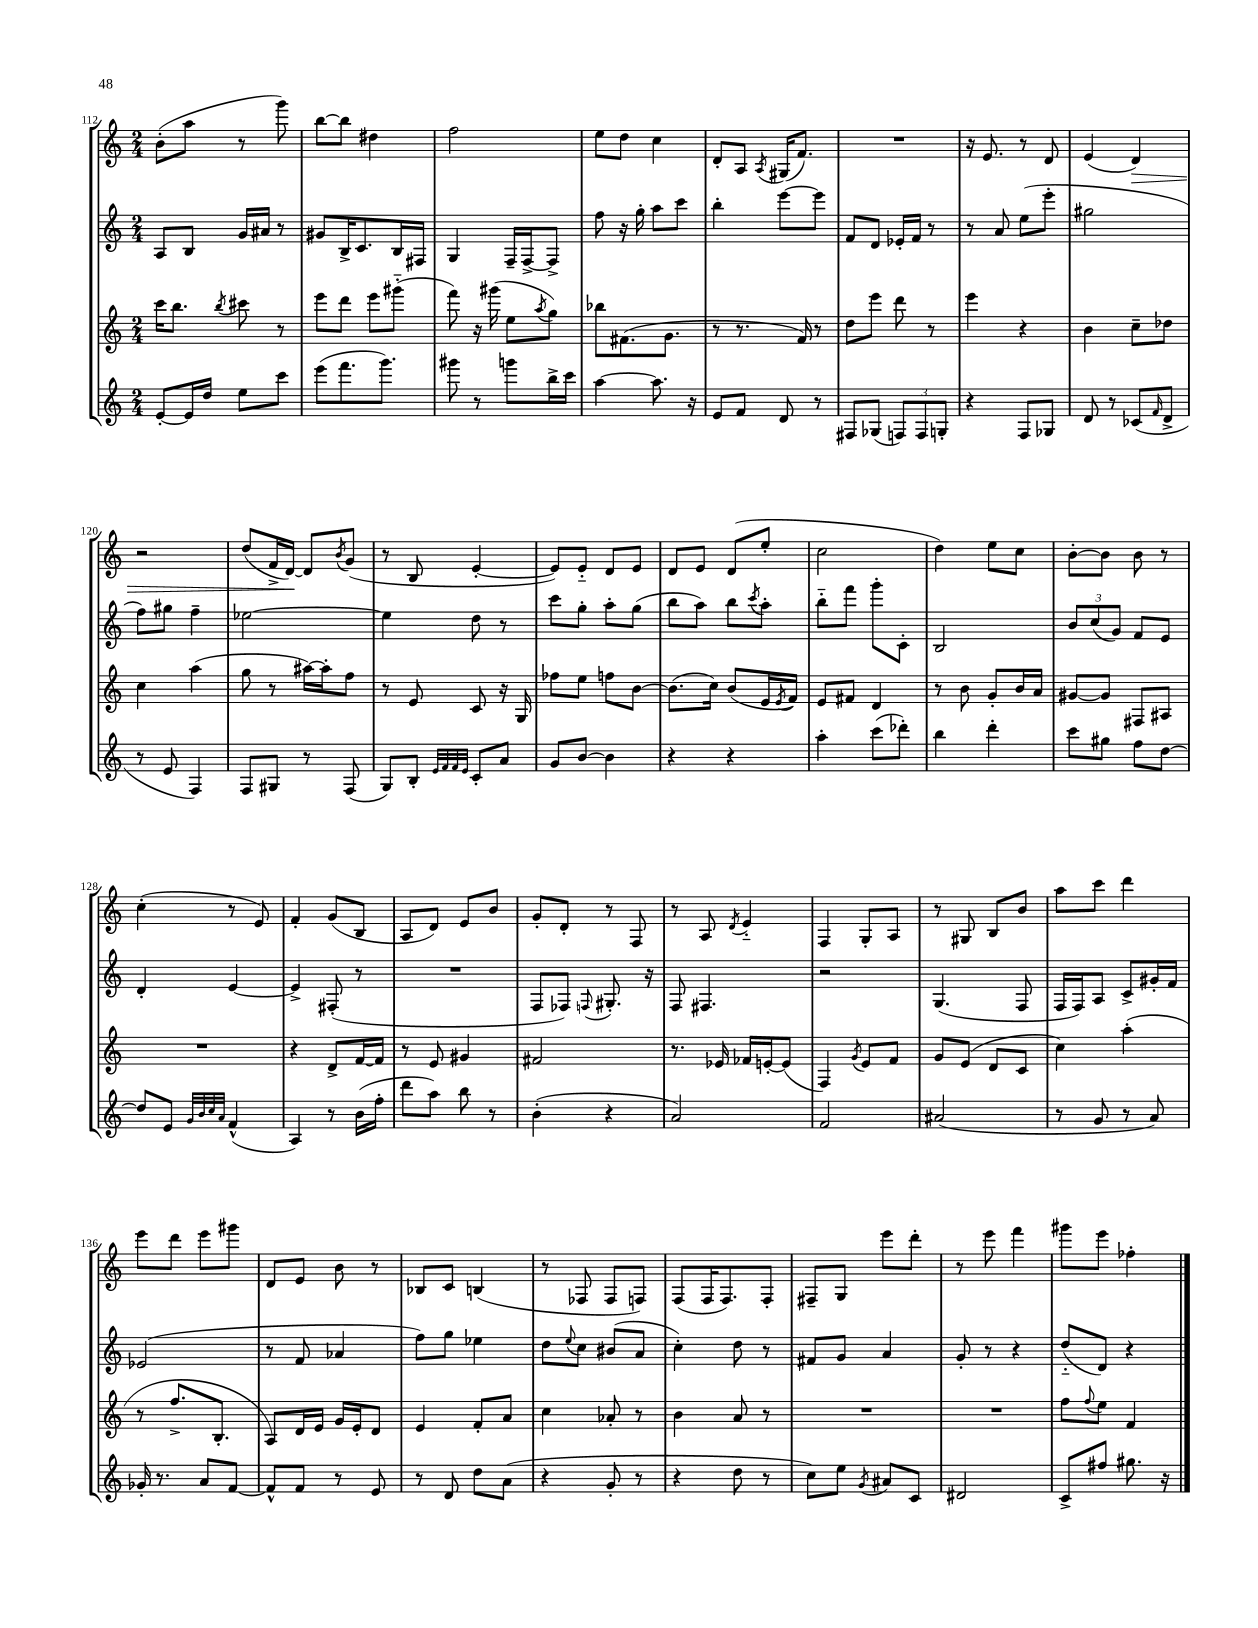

**kern	**kern	**kern	**kern	**dynam
*part4	*part3	*part2	*part1	*part1
*staff4	*staff3	*staff2	*staff1	*staff1
*clefG2	*clefG2	*clefG2	*clefG2	*
*k[]	*k[]	*k[]	*k[]	*
*M2/4	*M2/4	*M2/4	*M2/4	*
=112	=112	=112	=112	=112
[8e'/L	16ccc\KL	8A/L	(8b'\L	.
.	8.bb\J	.	.	.
16e/L]	.	8B/J	8aa\J	.
16dd/JJ	.	.	.	.
.	8qbb/	.	.	.
8ee\L	8ccc#X\	16g/LL	8r	.
.	.	16a#X/JJ	.	.
8ccc\J	8r	8r	8ggg\)	.
=113	=113	=113	=113	=113
(8eee\L	8eee\L	8g#X/L	[8bb\L	.
8.fff\	8ddd\J	16B^/K	8bb\J]	.
.	.	8.c/	.	.
.	8eee\L	.	4dd#X\	.
8.ggg\J)	.	.	.	.
.	(8ggg#X\J	16B/L	.	.
.	.	16F#X/JJ	.	.
=114	=114	=114	=114	=114
8ggg#X\	8fff\)	4G/	2ff\	.
8r	16r	.	.	.
.	(16ggg#X\	.	.	.
8gggn\L	8ee\L	16F~/LL	.	.
.	.	[16F^/J	.	.
.	8qaa/	.	.	.
16bb^\L	8gg\J)	8F^/J]	.	.
16ccc\JJ	.	.	.	.
=115	=115	=115	=115	=115
[4aa\	8bb-X\L	8ff\	8ee\L	.
.	(8.f#X\	16r	8dd\J	.
.	.	16gg'\	.	.
8.aa\]	.	8aa\L	4cc\	.
.	8.g\J	.	.	.
.	.	8ccc\J	.	.
16r	.	.	.	.
=116	=116	=116	=116	=116
8e/L	8r	4bb'\	8d'/L	.
8f/J	8.r	.	8A/J	.
.	.	.	8qA/	.
8d/	.	[8eee\L	(16G#X/KL	.
.	16f/)	.	8.f/J)	.
8r	8r	8eee\J]	.	.
=117	=117	=117	=117	=117
8F#X/L	8dd\L	8f/L	2r	.
(8G-X/J	8eee\J	8d/J	.	.
12Fn/L)	8ddd\	16e-X'/LL	.	.
.	.	16f/JJ	.	.
12F/	.	.	.	.
.	8r	8r	.	.
12Gn'/J	.	.	.	.
=118	=118	=118	=118	=118
4r	4eee\	8r	16r	.
.	.	.	8.e/	.
.	.	8a/	.	.
8F/L	4r	(8ee\L	8r	.
8G-X/J	.	8eee'\J	8d/	.
=119	=119	=119	=119	=119
8d/	4b\	2gg#X\	(4e/	.
8r	.	.	.	.
!	!	!	!	!LO:HP:b
(8c-X/L	8cc~\L	.	4d/)	>
16qqf/	.	.	.	.
8d^/J	8dd-X\J	.	.	.
!!LO:LB:g=z
=120	=120	=120	=120	=120
8r	4cc\	8ff\L)	2r	.
8e/	.	8gg#X\J	.	.
4F/)	(4aa\	4ff~\	.	.
=121	=121	=121	=121	=121
8F/L	8gg\	[2ee-X\	(8dd/L	.
8G#X/J	8r	.	16f^/L	.
.	.	.	[16d/JJ)	.
8r	[16aa#X\LL)	.	8d/L]	]
.	16aa#'\J]	.	.	.
.	.	.	8qb/	.
(8F/	8ff\J	.	(8g/J	.
=122	=122	=122	=122	=122
8G/L)	8r	4ee-\]	8r	.
8B'/J	8e/	.	8B/	.
32qqe/LLL	.	.	.	.
32qqf/	.	.	.	.
32qqf/	.	.	.	.
32qqe/JJJ	.	.	.	.
8c'/L	8c/	8dd\	[4e'/	.
8a/J	16r	8r	.	.
.	16G/	.	.	.
=123	=123	=123	=123	=123
8g/L	8ff-X\L	8ccc\L	8e/L])	.
[8b/J	8ee\J	8gg'\J	8e/J	.
4b\]	8ffn\L	8aa'\L	8d/L	.
.	[8b\J	(8gg\J	8e/J	.
=124	=124	=124	=124	=124
4r	(8.b\L]	8bb\L	8d/L	.
.	.	8aa\J)	8e/J	.
.	16cc\Jk)	.	.	.
4r	(8b/L	8bb\L	(8d/L	.
.	.	8qccc/	.	.
.	16e/L	8aa'\J	8ee'/J	.
.	8qe/	.	.	.
.	16f/JJ)	.	.	.
=125	=125	=125	=125	=125
4aa'\	8e/L	8bb\L	2cc\	.
.	8f#X/J	8fff\J	.	.
(8ccc\L	4d/	8ggg'\L	.	.
8ddd-X'\J)	.	8c'\J	.	.
=126	=126	=126	=126	=126
4bb\	8r	2B/	4dd\)	.
.	8b\	.	.	.
4ddd'\	8g'/L	.	8ee\L	.
.	16b/L	.	8cc\J	.
.	16a/JJ	.	.	.
=127	=127	=127	=127	=127
8ccc\L	[8g#X/L	12b/L	[8b'\L	.
.	.	(12cc/	.	.
8gg#X\J	8g#/J]	.	8b\J]	.
.	.	12g/J)	.	.
8ff\L	8F#X/L	8f/L	8b\	.
[8dd\J	8A#X/J	8e/J	8r	.
!!LO:LB:g=z
=128	=128	=128	=128	=128
8dd/L]	2r	4d'/	(4cc'\	.
8e/J	.	.	.	.
32qqg/LLL	.	.	.	.
32qqb/	.	.	.	.
32qqcc/	.	.	.	.
32qqa/JJJ	.	.	.	.
(4f^^/	.	[4e/	8r	.
.	.	.	8e/)	.
=129	=129	=129	=129	=129
4A/)	4r	4e^/]	4f'/	.
8r	8d^/L	(8F#X'/	(8g/L	.
(16b\LL	[16f/L	8r	8B/J	.
16ff'\JJ	16f/JJ]	.	.	.
=130	=130	=130	=130	=130
8ddd\L	8r	2r	8A/L	.
8aa\J)	8e/	.	8d/J)	.
8bb\	4g#X/	.	8e/L	.
8r	.	.	8b/J	.
=131	=131	=131	=131	=131
(4b'\	2f#X/	8F/L	8g'/L	.
.	.	8F-X/J)	8d'/J	.
.	.	8qqFn/	.	.
4r	.	8.G#X'/	8r	.
.	.	.	8F/	.
.	.	16r	.	.
=132	=132	=132	=132	=132
2a/)	8.r	8F/	8r	.
.	.	4.F#X/	8A/	.
.	16e-X/	.	.	.
.	.	.	8qd/	.
.	16f-X/LL	.	4e/	.
.	[16en'/J	.	.	.
.	(8e/J]	.	.	.
=133	=133	=133	=133	=133
2f/	4F/)	2r	4F/	.
.	8qg/	.	.	.
.	8e/L	.	8G'/L	.
.	8f/J	.	8A/J	.
=134	=134	=134	=134	=134
(2a#X/	8g/L	(4.G/	8r	.
.	(8e/J	.	8G#X/	.
.	8d/L	.	8B/L	.
.	8c/J	8F/	8b/J	.
=135	=135	=135	=135	=135
8r	4cc\)	16F/LL	8aa\L	.
.	.	16F/J)	.	.
8g/	.	8A/J	8ccc\J	.
8r	(4aa'\	8c^/L	4ddd\	.
8a/)	.	16g#X'/L	.	.
.	.	16f/JJ	.	.
!!LO:LB:g=z
=136	=136	=136	=136	=136
16g-X'/	8r	(2e-X/	8eee\L	.
8.r	.	.	.	.
.	8.ff^/L	.	8ddd\J	.
8a/L	.	.	8eee\L	.
.	8.B'/J	.	.	.
[8f/J	.	.	8ggg#X\J	.
=137	=137	=137	=137	=137
8f^^/L]	8A/L)	8r	8d/L	.
8f/J	16d/L	8f/	8e/J	.
.	16e/JJ	.	.	.
8r	16g/LL	4a-X/	8b\	.
.	16e'/J	.	.	.
8e/	8d/J	.	8r	.
=138	=138	=138	=138	=138
8r	4e/	8ff\L)	8B-X/L	.
8d/	.	8gg\J	8c/J	.
8dd\L	8f'/L	4ee-X\	(4Bn/	.
(8a\J	8a/J	.	.	.
=139	=139	=139	=139	=139
4r	4cc\	8dd\L	8r	.
.	.	8qqee/	.	.
.	.	8cc\J	8F-X/	.
8g'/	8a-X'/	(8b#X/L	8F-/L	.
8r	8r	8a/J	8Fn/J)	.
=140	=140	=140	=140	=140
4r	4b\	4cc'\)	(8F/L	.
.	.	.	16F/K	.
.	.	.	8.F/)	.
8dd\	8a/	8dd\	.	.
8r	8r	8r	8F'/J	.
=141	=141	=141	=141	=141
8cc\L)	2r	8f#X/L	8F#X~/L	.
8ee\J	.	8g/J	8G/J	.
8qg/	.	.	.	.
8a#X/L	.	4a/	8eee\L	.
8c/J	.	.	8ddd'\J	.
=142	=142	=142	=142	=142
2d#X/	2r	8g'/	8r	.
.	.	8r	8eee\	.
.	.	4r	4fff\	.
=143	=143	=143	=143	=143
8c^/L	8ff\L	(8dd/L	8ggg#X\L	.
.	8qqff/	.	.	.
8ff#X/J	8ee\J	8d/J)	8eee\J	.
8.gg#X\	4f/	4r	4ff-X'\	.
16r	.	.	.	.
==	==	==	==	==
*-	*-	*-	*-	*-
